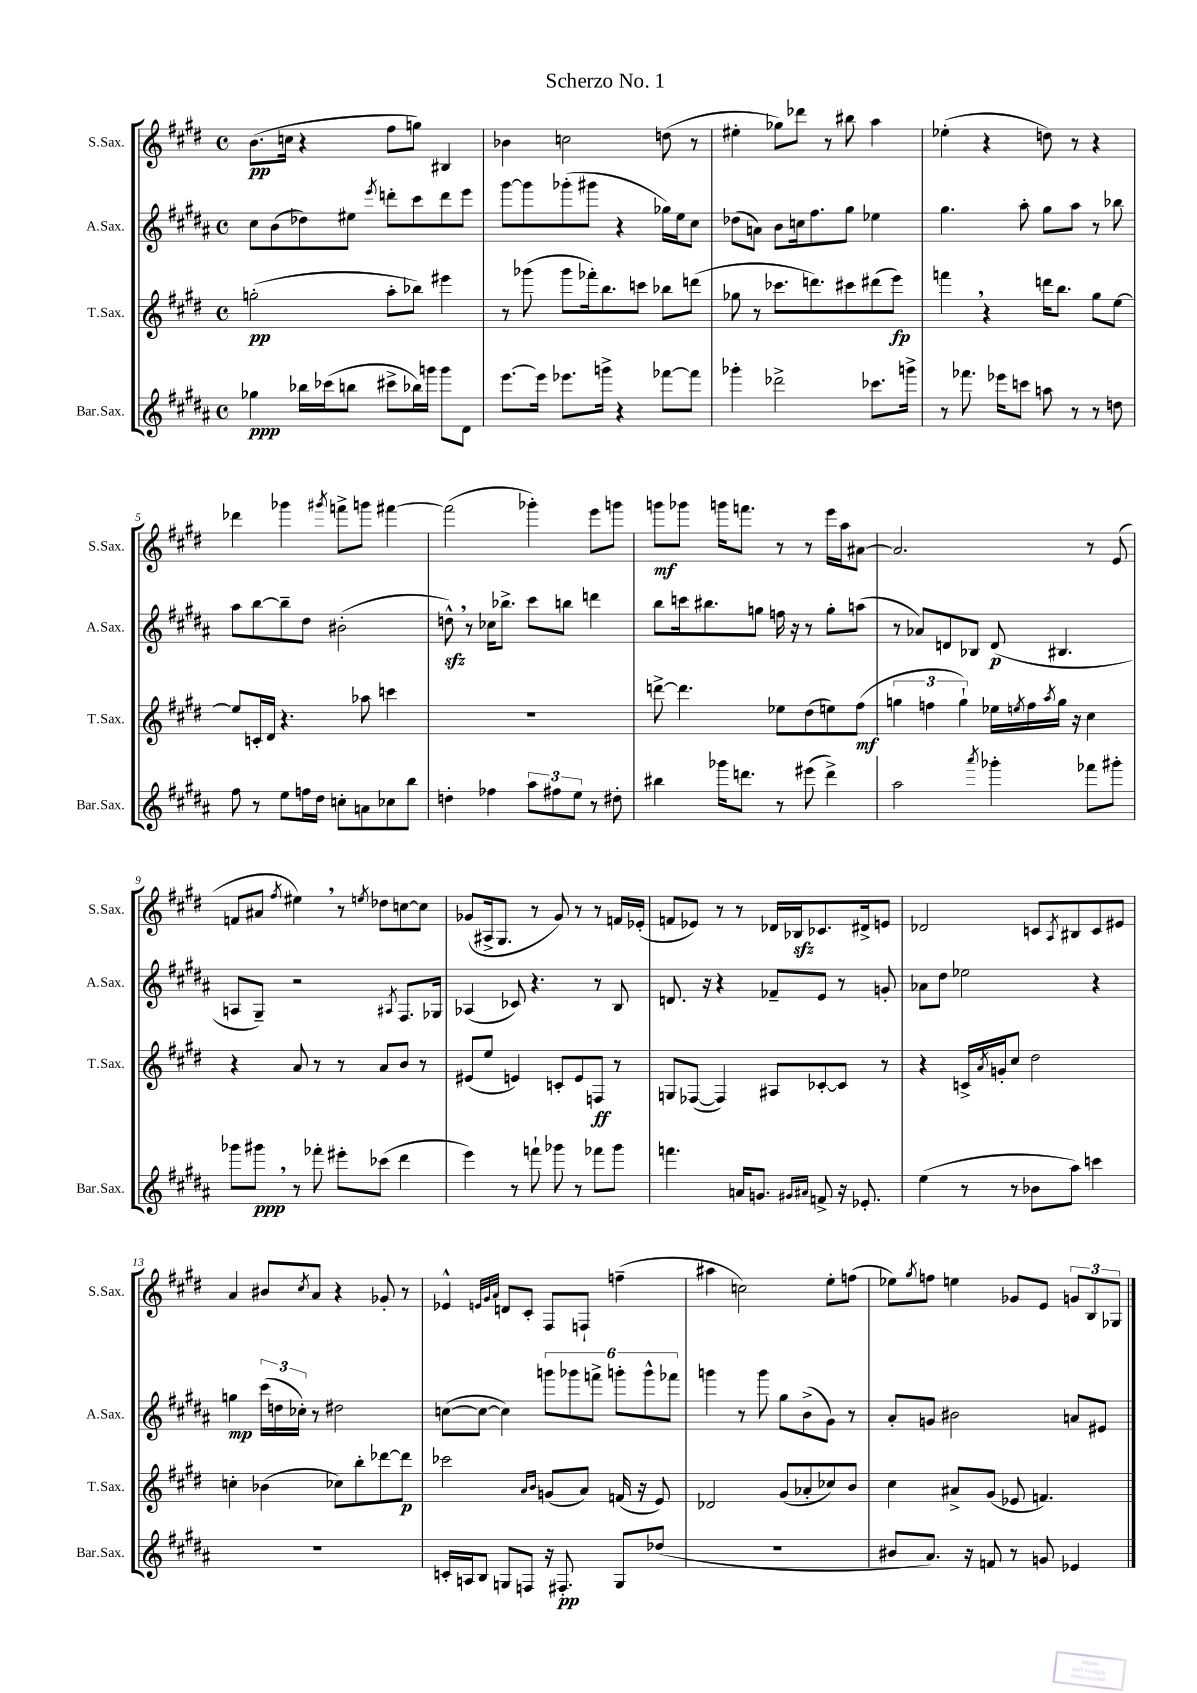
\header { title = "Scherzo No. 1" }
<<
\new StaffGroup <<
\new Staff = "s0" \with { instrumentName = "S.Sax." shortInstrumentName = "S.Sax." } {
    \clef treble \key e \major \defaultTimeSignature \time 4/4
    b'8.\pp( c''16 r4 fis''8 g''8) bis4 |
    bes'4 c''2 d''8( r8 |
    eis''4-. ges''8) des'''8 r8 bis''8 a''4 |
    ees''4-.( r4 d''8) r8 r4 |
    des'''4 ges'''4 \acciaccatura { gis'''8 } f'''8-> g'''8 fis'''4~ |
    fis'''2( ges'''4-.) e'''8 g'''8 |
    g'''8\mf ges'''8 g'''16 f'''8. r8 r8 e'''16 a''16 ais'8~ |
    ais'2. r8 e'8( |
    f'8 ais'8 \acciaccatura { fis''8 } eis''4) \breathe r8 \acciaccatura { e''8 } des''8 c''8~ c''8 |
    ges'8( ais16-> gis8. r8 ges'8) r8 r8 f'16 ees'16-.( |
    f'8 ees'8) r8 r8 des'16 bes16\sfz ces'8. dis'16-> e'8 |
    des'2 c'8 \acciaccatura { a8 } bis8 c'8 eis'8 |
    a'4 bis'8 \acciaccatura { cis''8 } a'8 r4 ges'8-. r8 |
    ees'4-^ \grace { e'32 gis'32 a'32 } d'8 cis'8-. fis8 f8-! f''4--( |
    ais''4 c''2) e''8-. f''8( |
    ees''8) \acciaccatura { gis''8 } f''8 e''4 ges'8 e'8 \tuplet 3/2 { g'8 b8 ges8 } \bar "|." |
}
\new Staff = "s1" \with { instrumentName = "A.Sax." shortInstrumentName = "A.Sax." } {
    \clef treble \key b \major \defaultTimeSignature \time 4/4
    cis''8 b'8( des''8) eis''8 \acciaccatura { e'''8 } d'''8-. cis'''8 d'''8 e'''8 |
    gis'''8~ gis'''8 ges'''8-.( gis'''8 r4 ges''16) e''16 cis''8 |
    des''8( a'8) b'8 c''16 fis''8. gis''8 ees''4 |
    gis''4. ais''8-. gis''8 ais''8 r8 bes''8 |
    ais''8 b''8~ b''8-- dis''8 bis'2-.( |
    d''8-^\sfz) \breathe r8 ces''16 bes''8.-> cis'''8 b''8 d'''4 |
    b''8 c'''16 bis''8. g''8 f''16 r16 r8 g''8-. a''8( |
    r8 aes'8) d'8 bes8 d'8\p( bis4. |
    a8 gis8--) r2 \acciaccatura { ais8 } fis8. ges16 |
    aes4( ces'8) r4. r8 b8 |
    d'8. r16 r4 fes'8-- e'8 r8 g'8-. |
    aes'8 dis''8 ees''2 r4 |
    g''4\mp \tuplet 3/2 { cis'''16( d''16 ces''16-.) } r8 dis''2 |
    c''8~( c''8~ c''4) \tuplet 6/4 { g'''8 ges'''8 f'''8-> g'''8-. g'''8-^ fes'''8 } |
    g'''4 r8 g'''8 gis''8 b'8->( gis'8) r8 |
    ais'8-. g'8 bis'2 a'8 eis'8 \bar "|." |
}
\new Staff = "s2" \with { instrumentName = "T.Sax." shortInstrumentName = "T.Sax." } {
    \clef treble \key e \major \defaultTimeSignature \time 4/4
    g''2-.\pp( a''8-. bes''8) eis'''4 |
    r8 ges'''8( ges'''8 fes'''16-.) b''8. c'''8 bes''8 d'''8( |
    ges''8 r8 ces'''8. d'''8.) cis'''8 dis'''8( e'''8\fp) |
    f'''4 \breathe r4 d'''16 b''8. gis''8 e''8~ |
    e''8 c'16-. dis'16 r4. aes''8 c'''4 |
    R1 |
    d'''8~-> d'''4. ees''8 dis''8( e''8) fis''8\mf( |
    \tuplet 3/2 { g''4 f''4 g''4-!) } ees''16 \acciaccatura { e''8 } f''16 \acciaccatura { a''8 } g''16 r16 cis''4 |
    r4 a'8 r8 r8 a'8 b'8 r8 |
    eis'8( e''8 e'4) c'8-. e'8 f8\ff r8 |
    g8 fes8~( fes4) ais8 ces'8~-. ces'8 r8 |
    r4 c'16-> \acciaccatura { a'8 } g'16-. cis''8 dis''2 |
    c''4-. bes'4( ces''8) b''8-. des'''8~ des'''8\p |
    ces'''2 \grace { a'16 b'16 } g'8( a'8) f'16( r16 e'8) |
    des'2 gis'8( aes'8-. ces''8) b'8 |
    cis''4 ais'8-> gis'8( ees'8 f'4.) \bar "|." |
}
\new Staff = "s3" \with { instrumentName = "Bar.Sax." shortInstrumentName = "Bar.Sax." } {
    \clef treble \key b \major \defaultTimeSignature \time 4/4
    ges''4\ppp bes''16 ces'''16( b''8 cis'''8-> bes''16) g'''16 g'''8 dis'8 |
    e'''8.~ e'''16 ees'''8. g'''16-> r4 fes'''8~ fes'''8 |
    ges'''4-. des'''2-> ces'''8. g'''16-> |
    r8 fes'''8. ees'''16 c'''8 a''8 r8 r8 d''8 |
    fis''8 r8 e''8 f''16 dis''16 c''8-. a'8 ces''8 b''8 |
    d''4-. fes''4 \tuplet 3/2 { ais''8 fis''8 e''8 } r8 dis''8-. |
    bis''4 ges'''16 d'''8. r8 eis'''8( d'''4->) |
    ais''2 \acciaccatura { ais'''8 } ges'''4-. fes'''8 gis'''8-. |
    ges'''8 gis'''8\ppp \breathe r8 fes'''8-. eis'''8-. ces'''8( dis'''4 |
    e'''4) r8 f'''8-! ges'''8 r8 fes'''8 ges'''8 |
    f'''4. a'16 g'8. \grace { gis'16 ais'16 } f'8-> r16 ees'8.-. |
    e''4( r8 r8 bes'8 ais''8) c'''4 |
    R1 |
    c'16-. a16 b8 g8 f8 r16 fis8.-.\pp g8 des''8( |
    R1 |
    bis'8 ais'8.) r16 f'8 r8 g'8 ees'4 \bar "|." |
}
>>
>>
